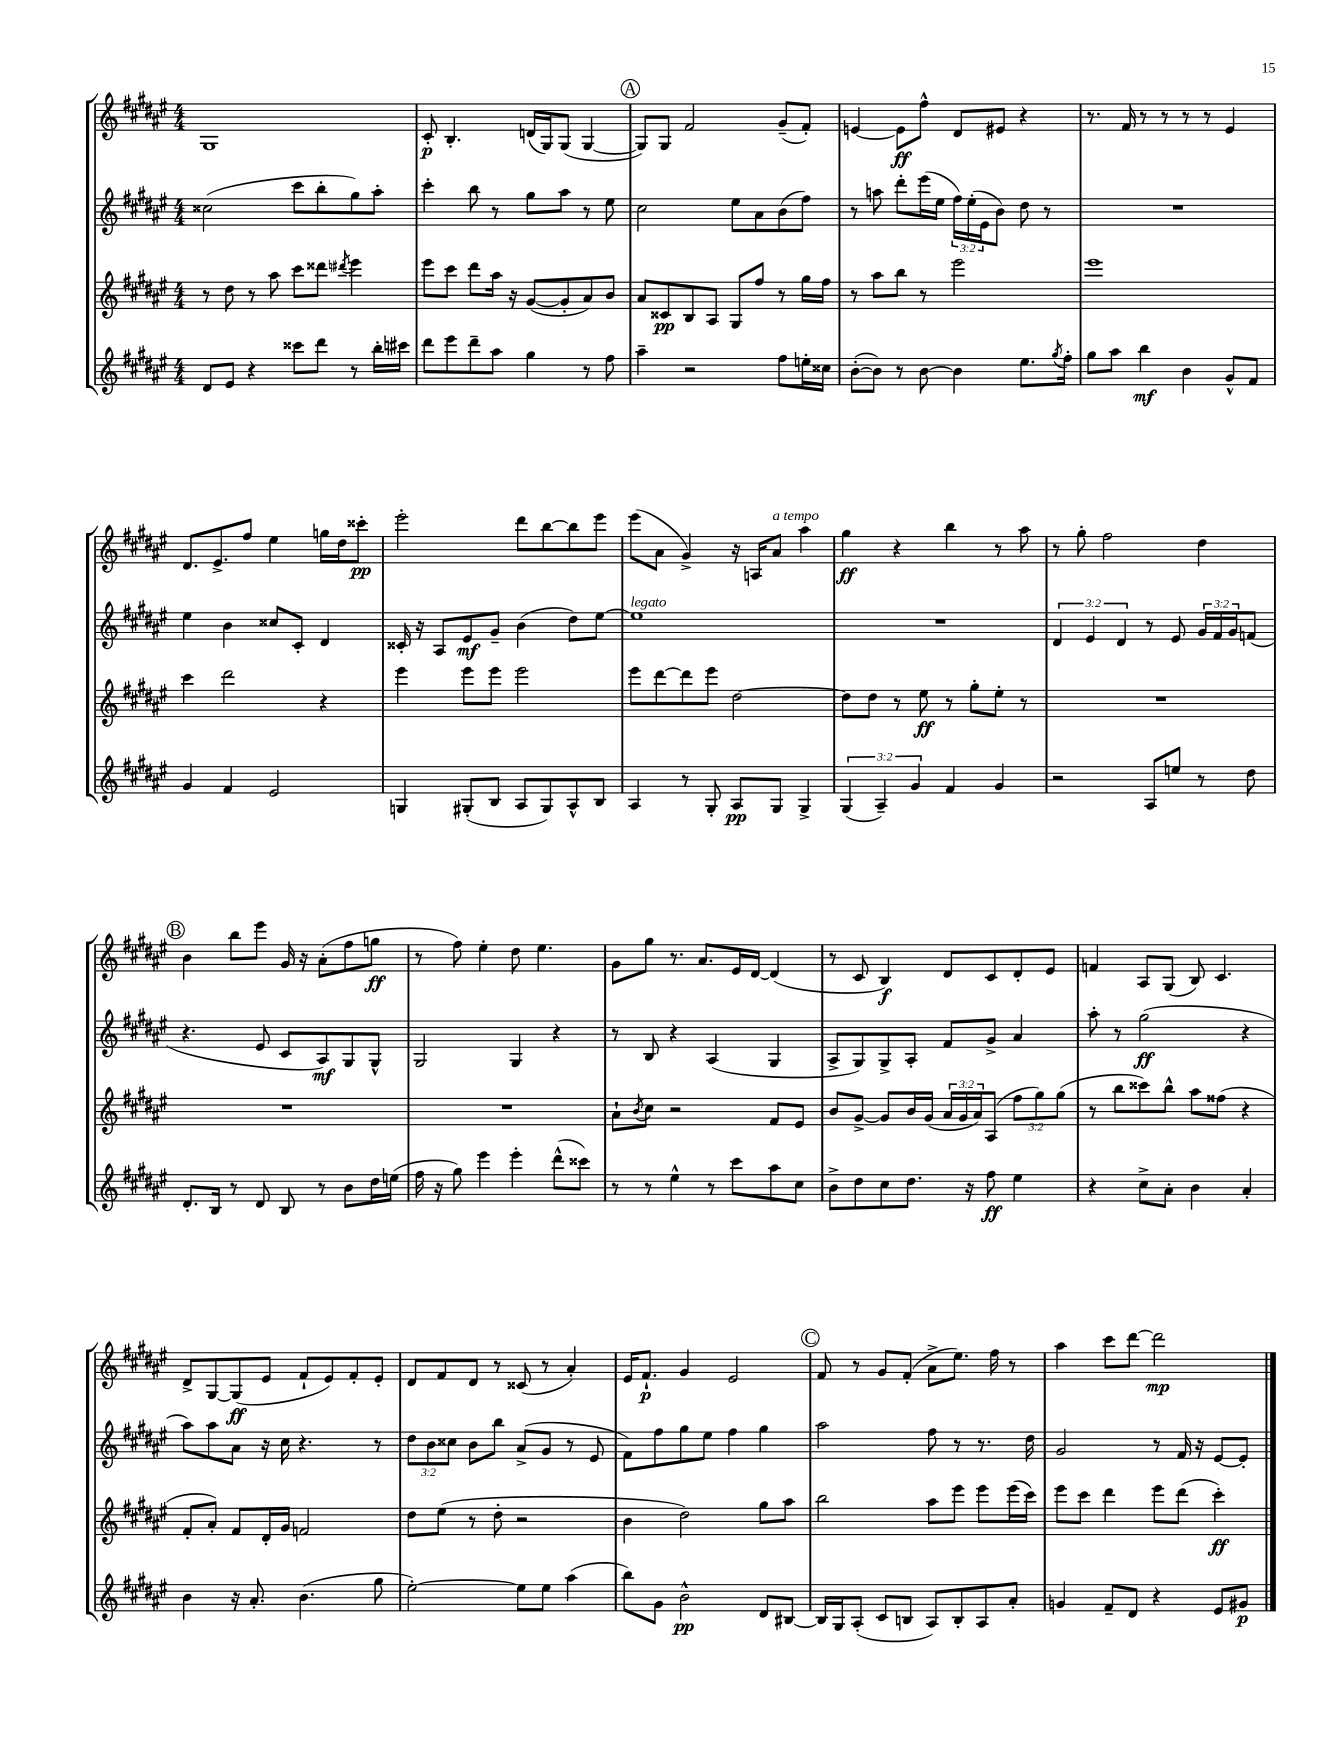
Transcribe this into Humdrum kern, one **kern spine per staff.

**kern	**kern	**kern	**kern
*staff4	*staff3	*staff2	*staff1
*clefG2	*clefG2	*clefG2	*clefG2
*k[f#c#g#d#a#e#]	*k[f#c#g#d#a#e#]	*k[f#c#g#d#a#e#]	*k[f#c#g#d#a#e#]
*M4/4	*M4/4	*M4/4	*M4/4
8d#	8r	(2cc##	1G#
8e#	8dd#	.	.
4r	8r	.	.
.	8aa#	.	.
8ccc##	8ccc#	8ccc#	.
8ddd#	8ddd##	8bb'	.
.	8qddd#	.	.
8r	4eee#	8gg#)	.
16bb'	.	8aa#'	.
16ccc#	.	.	.
=	=	=	=
8ddd#	8eee#	4ccc#'	8c#'
8eee#	8ccc#	.	4.B'
8ddd#~	8ddd#	8bb	.
8aa#	16aa#	8r	.
.	16r	.	.
4gg#	([8g#	8gg#	(16d
.	.	.	16G#)
.	8g#']	8aa#	(8G#
8r	8a#)	8r	[4G#
8ff#	8b	8ee#	.
=	=	=	=
4aa#~	8a#	2cc#	8G#])
.	8c##	.	8G#
2r	8B	.	2f#
.	8A#	.	.
.	8G#	8ee#	.
.	8ff#	8a#	.
8ff#	8r	(8b	(8g#~
16ee'	16gg#	8ff#)	8f#')
16cc##	16ff#	.	.
=	=	=	=
([8b'	8r	8r	[4e
8b])	8aa#	8aa	.
8r	8bb	8ddd#'	8e]
[8b	8r	(16eee#	8ff#^^
.	.	16ee#	.
4b]	2eee#	24ff#)	8d#
.	.	(24ee#'	.
.	.	24e#	.
.	.	8b)	8e#
8.ee#	.	8dd#	4r
.	.	8r	.
8qgg#	.	.	.
16ff#'	.	.	.
=	=	=	=
8gg#	1eee#	1r	8.r
8aa#	.	.	.
.	.	.	16f#
4bb	.	.	8r
.	.	.	8r
4b	.	.	8r
.	.	.	8r
8g#^^	.	.	4e#
8f#	.	.	.
=	=	=	=
4g#	4ccc#	4ee#	8.d#
.	.	.	8.e#^
4f#	2ddd#	4b	.
.	.	.	8ff#
2e#	.	8cc##	4ee#
.	.	8c#'	.
.	4r	4d#	16gg
.	.	.	16dd#
.	.	.	8ccc##'
=	=	=	=
4G	4eee#	16c##'	2eee#'
.	.	16r	.
.	.	8A#	.
(8G#'	8eee#	8e#	.
8B	8eee#	8g#~	.
8A#	2eee#	(4b	8ddd#
8G#)	.	.	[8bb
8A#^^	.	8dd#)	8bb]
8B	.	[8ee#	8eee#
=	=	=	=
4A#	8eee#	1ee#]	(8eee#
.	[8ddd#	.	8a#
8r	8ddd#]	.	4g#^)
8G#'	8eee#	.	.
8A#	[2dd#	.	16r
.	.	.	16A
8G#	.	.	8a#
4G#^	.	.	4aa#
=	=	=	=
(6G#	8dd#]	1r	4gg#
.	8dd#	.	.
6A#~)	.	.	.
.	8r	.	4r
6g#	.	.	.
.	8ee#	.	.
4f#	8r	.	4bb
.	8gg#'	.	.
4g#	8ee#'	.	8r
.	8r	.	8aa#
=	=	=	=
2r	1r	6d#	8r
.	.	.	8gg#'
.	.	6e#	.
.	.	.	2ff#
.	.	6d#	.
8A#	.	8r	.
8ee	.	8e#	.
8r	.	24g#	4dd#
.	.	24f#	.
.	.	24g#	.
8dd#	.	(8f	.
=	=	=	=
8.d#'	1r	4.r	4b
16B	.	.	.
8r	.	.	8bb
8d#	.	8e#	8eee#
8B	.	8c#	16g#
.	.	.	16r
8r	.	8A#)	(8a#'
8b	.	8G#	8ff#
16dd#	.	8G#^^	8gg
(16ee	.	.	.
=	=	=	=
16ff#	1r	2G#	8r
16r	.	.	.
8gg#)	.	.	8ff#)
4eee#	.	.	4ee#'
4eee#'	.	4G#	8dd#
.	.	.	4.ee#
(8ddd#^^	.	4r	.
8ccc##)	.	.	.
=	=	=	=
8r	8a#`	8r	8g#
.	8qb	.	.
8r	8cc#	8B	8gg#
4ee#^^	2r	4r	8.r
.	.	.	8.a#
8r	.	(4A#	.
8ccc#	.	.	16e#
.	.	.	[16d#
8aa#	8f#	4G#	(4d#]
8cc#	8e#	.	.
=	=	=	=
8b^	8b	8A#^	8r
8dd#	[8g#^	8G#)	8c#
8cc#	8g#]	8G#^	4B)
8.dd#	16b	8A#'	.
.	(16g#	.	.
.	24a#	8f#	8d#
.	24g#	.	.
16r	.	.	.
.	24a#)	.	.
8ff#	(8A#	8g#^	8c#
4ee#	12ff#	4a#	8d#'
.	12gg#)	.	.
.	.	.	8e#
.	(12gg#	.	.
=	=	=	=
4r	8r	8aa#'	4f
.	8bb	8r	.
8cc#^	8ccc##)	(2gg#	8A#
8a#'	8bb^^	.	(8G#
4b	8aa#	.	8B)
.	(8ff##	.	4.c#
4a#'	4r	4r	.
=	=	=	=
4b	8f#'	8aa#)	8d#^
.	8a#')	8aa#	[8G#
16r	8f#	8a#	(8G#]
8.a#'	.	.	.
.	16d#'	16r	8e#
.	16g#	16cc#	.
(4.b	2f	4.r	8f#`
.	.	.	8e#)
.	.	.	8f#'
8gg#	.	8r	8e#'
=	=	=	=
[2ee#')	8dd#	12dd#	8d#
.	.	12b	.
.	(8ee#	.	8f#
.	.	12cc##	.
.	8r	8b	8d#
.	8dd#'	8bb	8r
8ee#]	2r	(8a#^	(8c##
8ee#	.	8g#	8r
(4aa#	.	8r	4a#')
.	.	8e#	.
=	=	=	=
8bb)	4b	8f#)	16e#
.	.	.	8.f#`
8g#	.	8ff#	.
2b^^	2dd#)	8gg#	4g#
.	.	8ee#	.
.	.	4ff#	2e#
8d#	8gg#	4gg#	.
[8B#	8aa#	.	.
=	=	=	=
16B#]	2bb	2aa#	8f#
16G#	.	.	.
(8A#'	.	.	8r
8c#	.	.	8g#
8B	.	.	(8f#'
8A#)	8aa#	8ff#	8a#^
8B'	8eee#	8r	8.ee#)
8A#	8eee#	8.r	.
.	.	.	16ff#
8a#'	(16eee#	.	8r
.	16ccc#)	16dd#	.
=	=	=	=
4g	8eee#	2g#	4aa#
.	8ccc#	.	.
8f#~	4ddd#	.	8ccc#
8d#	.	.	[8ddd#
4r	8eee#	8r	2ddd#]
.	(8ddd#	16f#	.
.	.	16r	.
8e#	4ccc#')	[8e#	.
8g#	.	8e#']	.
==	==	==	==
*-	*-	*-	*-
